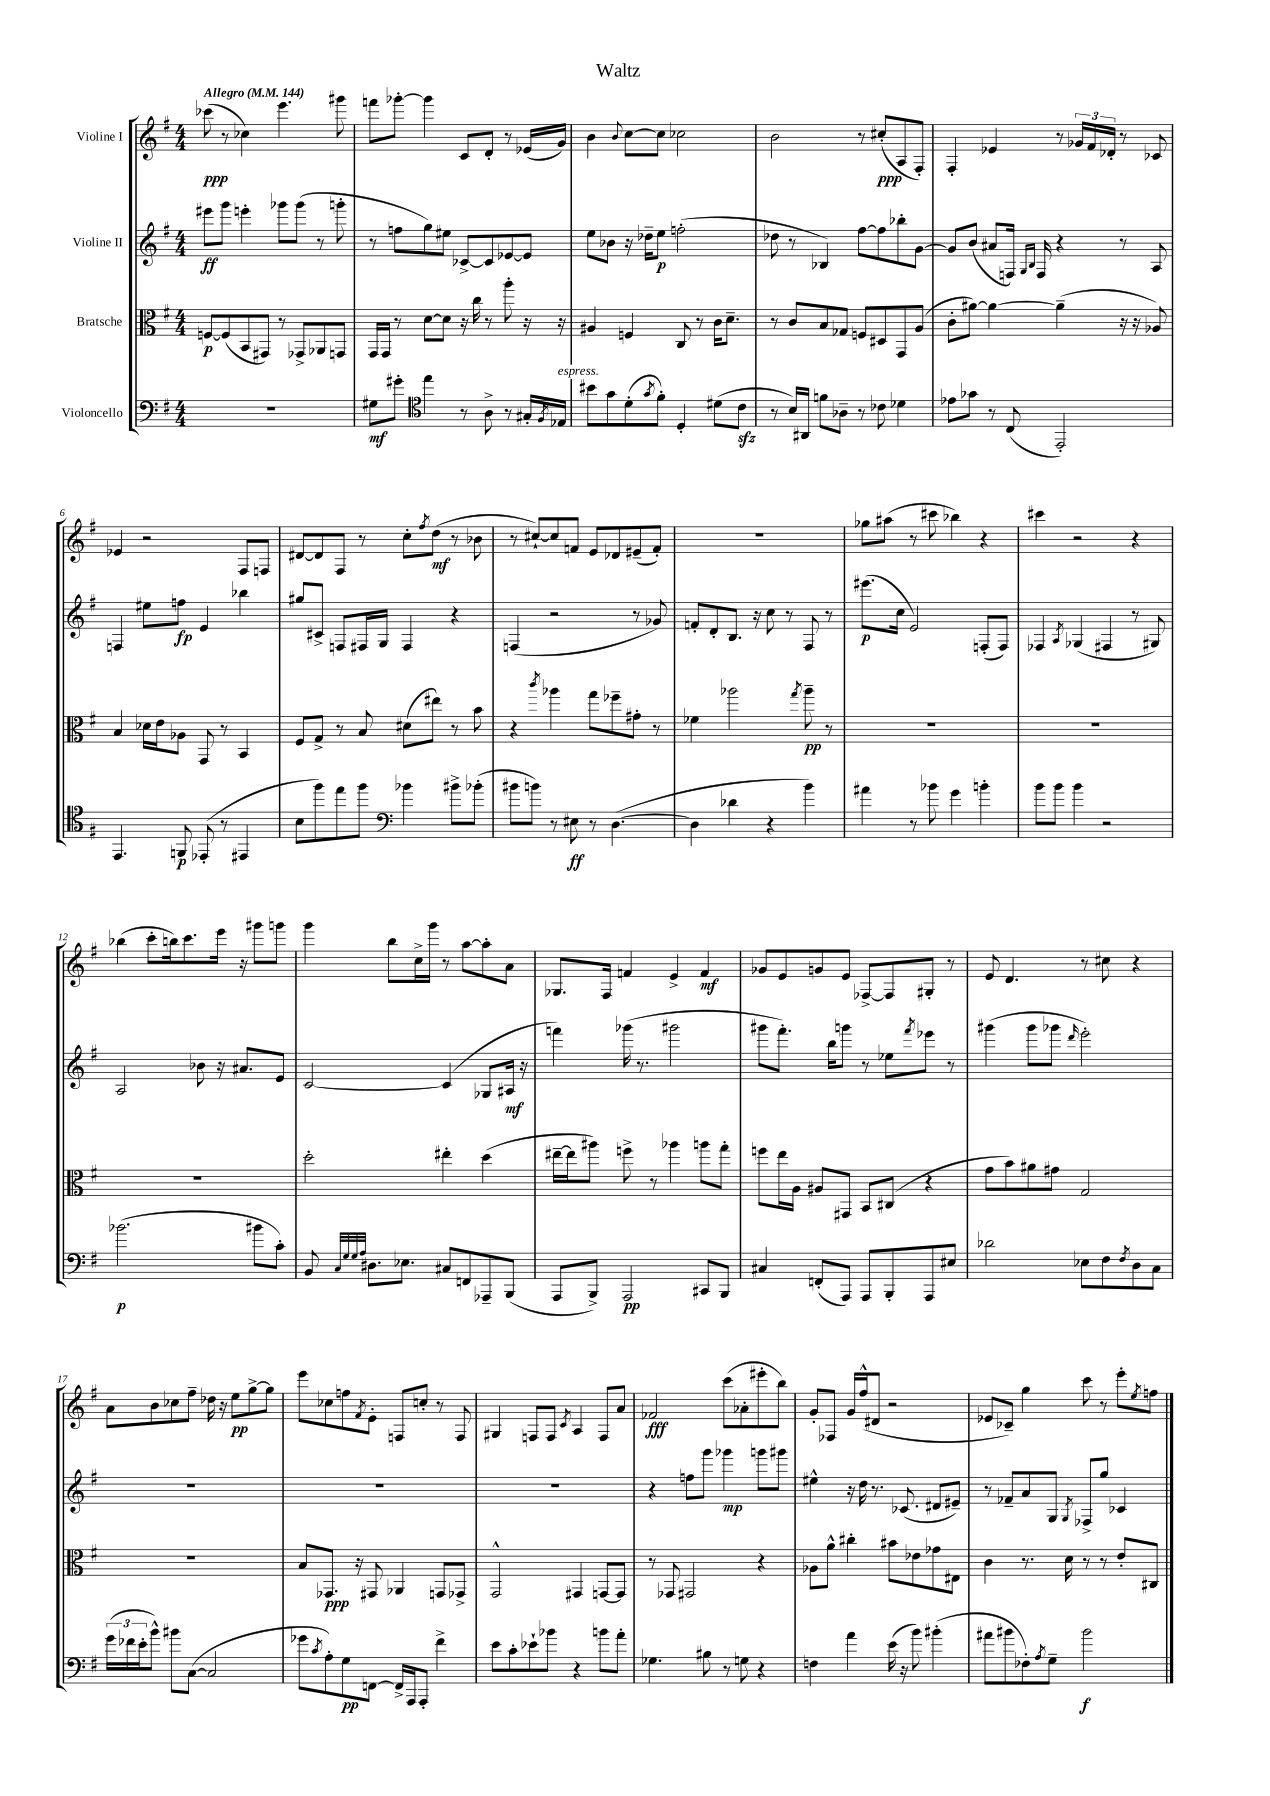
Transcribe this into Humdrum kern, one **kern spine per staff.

**kern	**dynam	**kern	**dynam	**kern	**dynam	**kern	**dynam
*part4	*part4	*part3	*part3	*part2	*part2	*part1	*part1
*staff4	*staff4	*staff3	*staff3	*staff2	*staff2	*staff1	*staff1
*I"Violoncello	*	*I"Bratsche	*	*I"Violine II	*	*I"Violine I	*
*clefF4	*	*clefC3	*	*clefG2	*	*clefG2	*
*k[f#]	*	*k[f#]	*	*k[f#]	*	*k[f#]	*
*M4/4	*	*M4/4	*	*M4/4	*	*M4/4	*
*MM144	*	*MM144	*	*MM144	*	*MM144	*
=1	=1	=1	=1	=1	=1	=1	=1
!	!	!	!	!	!	!LO:TX:a:B:t=Allegro	!
1r	.	[8Fn/L	p	8eee#X\L	ff	(8ccc-X\	ppp
.	.	(8F/]	.	8ggg\J	.	8r	.
.	.	8BB/	.	4eeen'\	.	4cc-X\)	.
.	.	8GG#X/J)	.	.	.	.	.
.	.	8r	.	8ggg-X\L	.	4.eee\	.
.	.	8GG-X^/L	.	(8ggg-\J	.	.	.
.	.	8AA-X/	.	8r	.	.	.
.	.	8GGn/J	.	8gggn'\	.	8ggg#X\	.
=2	=2	=2	=2	=2	=2	=2	=2
8G#X\L	mf	16GG/LL	.	8r	.	8fffn\L	.
.	.	16GG/JJ	.	.	.	.	.
8g#X'\J	.	8r	.	8ffn\L	.	[8ggg-X'\J	.
*clefC4	*	*	*	*	*	*	*
4ee\	.	[8d\L	.	8gg\)	.	4ggg-\]	.
.	.	8d\J]	.	8ee#X\J	.	.	.
8r	.	16r	.	[8c-X^/L	.	8c/L	.
.	.	16cc\	.	.	.	.	.
8A^\	.	8r	.	8c-/]	.	8d'/J	.
8r	.	8aa'\	.	[8e-X/	.	8r	.
16G#X'/LL	.	16r	.	8e-/J]	.	(16e-X/LL	.
8qF#/	.	.	.	.	.	.	.
!LO:TX:a:i:t=espress.	!	!	!	!	!	!	!
16E-X/JJ	.	16r	.	.	.	16g/JJ)	.
=3	=3	=3	=3	=3	=3	=3	=3
8b#X\L	.	4A#X/	.	8ee\L	.	4b\	.
8g\	.	.	.	8b-X\J	.	.	.
.	.	.	.	.	.	8qqb/	.
(8d'\	.	4Fn/	.	16r	.	[8cc\L	.
.	.	.	.	16dd-X~\KL	.	.	.
8qg/	.	.	.	.	.	.	.
8f#'\J)	.	.	.	8ee\J	p	8cc\J]	.
4D'/	.	8C/	.	(2ffn'\	.	2cc-X\	.
.	.	8r	.	.	.	.	.
(8d#X\L	.	16c\KL	.	.	.	.	.
.	.	8.d~\J	.	.	.	.	.
8czz\J	.	.	.	.	.	.	.
=4	=4	=4	=4	=4	=4	=4	=4
8r	.	8r	.	8dd-X\	.	2b\	.
16B/LL)	.	8c/L	.	8r	.	.	.
16AA#X/JJ	.	.	.	.	.	.	.
8fn\L	.	8B/	.	4B-X/)	.	.	.
8A-X~\J	.	8G-X/J	.	.	.	.	.
8r	.	8Fn/L	.	[8ff#\L	.	8r	.
8c-X\	.	8D#X/	.	8ff#\]	.	(8cc#X'/L	ppp
4d-X\	.	8GG/	.	8bb-X'\	.	8A/	.
.	.	(8A/J	.	[8g\J	.	8F#'/J)	.
=5	=5	=5	=5	=5	=5	=5	=5
8e-X\L	.	8c'\L	.	8g/L]	.	4F#'/	.
8g-X\J	.	[8a#X\J)	.	(8b/J	.	.	.
8r	.	4a#\_	.	8a#X/L	.	4e-X/	.
(8C/	.	.	.	16Fn/Jk)	.	.	.
.	.	.	.	16qqG/LL	.	.	.
.	.	.	.	16qqB/JJ	.	.	.
.	.	.	.	16F/	.	.	.
2EE'/)	.	(4a#~\]	.	4r	.	8r	.
.	.	.	.	.	.	24g-X/LL	.
.	.	.	.	.	.	24f#/	.
.	.	.	.	.	.	24d-X'/JJ	.
.	.	16r	.	8r	.	8r	.
.	.	16r	.	.	.	.	.
.	.	8A-X/)	.	8A/	.	8c-X/	.
!!LO:LB:g=z
=6	=6	=6	=6	=6	=6	=6	=6
4.EE/	.	4B/	.	4Fn/	.	4e-X/	.
.	.	16d-X\LL	.	8ee#X\L	.	2r	.
.	.	16e\J	.	.	.	.	.
8FFn/	p	8A-X\J	.	8ffn\J	fp	.	.
(8EE-X'/	.	8GG/	.	4e/	.	.	.
8r	.	8r	.	.	.	.	.
4EE#X/	.	4BB/	.	4bb-X\	.	8F#/L	.
.	.	.	.	.	.	8Fn/J	.
=7	=7	=7	=7	=7	=7	=7	=7
8B\L	.	8F#/L	.	8gg#X/L	.	[8d#X/L	.
8ff#\)	.	8G^/J	.	8c#X^/J	.	8d#/]	.
8ee\	.	8r	.	8Fn/L	.	8F#/J	.
8ff#\J	.	8B/	.	16F#X/L	.	8r	.
.	.	.	.	16G/JJ	.	.	.
*clefF4	*	*	*	*	*	*	*
4b-X\	.	(8d#X\L	.	4F#/	.	8cc'\L	.
.	.	.	.	.	.	8qff#/	.
.	.	8ee#X\J)	.	.	.	(8dd\J	mf
8b#X^\L	.	8r	.	4r	.	8r	.
(8b-X'\J	.	8b\	.	.	.	8b-X\	.
=8	=8	=8	=8	=8	=8	=8	=8
8b#X\L	.	4r	.	(4Fn/	.	8r	.
8bn\J)	.	.	.	.	.	[8cc#X`/L)	.
.	.	8qccc/	.	.	.	.	.
8r	.	4aa-X\	.	2r	.	8cc#/]	.
8E#X\	ff	.	.	.	.	8fn/J	.
8r	.	8gg\L	.	.	.	8e/L	.
([4.D\	.	8ff-X~\	.	.	.	8d-X/	.
.	.	8g#X'\J	.	8r	.	(8e#X~/	.
.	.	8r	.	8g-X/)	.	8f'/J)	.
=9	=9	=9	=9	=9	=9	=9	=9
4D\]	.	4f-X\	.	8fn'/L	.	1r	.
.	.	.	.	8d'/	.	.	.
4d-X\	.	2aa-X\	.	8.B/J	.	.	.
.	.	.	.	16r	.	.	.
4r	.	.	.	8cc\	.	.	.
.	.	.	.	8r	.	.	.
.	.	8qgg/	.	.	.	.	.
4b\)	.	8aa-~\	pp	8F#/	.	.	.
.	.	8r	.	8r	.	.	.
=10	=10	=10	=10	=10	=10	=10	=10
4a#X\	.	1r	.	(8.eee#X\L	p	8gg-X\L	.
.	.	.	.	.	.	(8aa#X\J	.
.	.	.	.	16cc\Jk	.	.	.
8r	.	.	.	2e/)	.	8r	.
8b-X\	.	.	.	.	.	8ccc#X\	.
4g\	.	.	.	.	.	4bb-X\)	.
4bn'\	.	.	.	(8Fn'/L	.	4r	.
.	.	.	.	8F/J)	.	.	.
=11	=11	=11	=11	=11	=11	=11	=11
8b\L	.	1r	.	4F-X/	.	4ccc#X\	.
8b\J	.	.	.	.	.	.	.
.	.	.	.	8qA/	.	.	.
4b\	.	.	.	(4G-X/	.	2r	.
2r	.	.	.	4F#X/	.	.	.
.	.	.	.	8r	.	4r	.
.	.	.	.	8G#X/)	.	.	.
!!LO:LB:g=z
=12	=12	=12	=12	=12	=12	=12	=12
(2.b-X\	p	1r	.	2A/	.	(4bb-X\	.
.	.	.	.	.	.	8ccc'\L	.
.	.	.	.	.	.	16bbn\k)	.
.	.	.	.	.	.	8.ccc\	.
.	.	.	.	8b-X\	.	.	.
.	.	.	.	16r	.	16eee\Jk	.
.	.	.	.	8.a#X/L	.	16r	.
8b#X\L	.	.	.	.	.	8ggg#X\L	.
8c'\J)	.	.	.	8e/J	.	8gggn\J	.
=13	=13	=13	=13	=13	=13	=13	=13
8BB/	.	2dd'\	.	[2c/	.	4ggg\	.
32qqC/LLL	.	.	.	.	.	.	.
32qqG/	.	.	.	.	.	.	.
32qqG/	.	.	.	.	.	.	.
32qqA/JJJ	.	.	.	.	.	.	.
8.D#X\L	.	.	.	.	.	.	.
.	.	.	.	.	.	8bb\L	.
8.E-X\J	.	.	.	.	.	.	.
.	.	.	.	.	.	16cc^\L	.
.	.	.	.	.	.	16ggg\JJ	.
8C#X/L	.	4ee#X'\	.	(4c/]	.	8r	.
8FFn/	.	.	.	.	.	[8aa\L	.
8AAA-X~/	.	(4dd\	.	8G-X/L	.	8aa'\]	.
(8BBB/J	.	.	.	16A#X/Jk	mf	8a\J	.
.	.	.	.	16r	.	.	.
=14	=14	=14	=14	=14	=14	=14	=14
8AAA/L	.	[16ee#X~\LL	.	4fffn\)	.	8.G-X/L	.
.	.	16ee#\J]	.	.	.	.	.
8BBB^/J)	.	8aa#X\J)	.	.	.	.	.
.	.	.	.	.	.	16F#/Jk	.
2AAA/	pp	8ffn^\	.	(16ggg-X\	.	4fn/	.
.	.	.	.	8.r	.	.	.
.	.	8r	.	.	.	.	.
.	.	4aa-X\	.	2ggg#X\	.	4e^/	.
8CC#X/L	.	8aan\L	.	.	.	4f/	mf
8BBB/J	.	8gg'\J	.	.	.	.	.
=15	=15	=15	=15	=15	=15	=15	=15
4C#X/	.	8ffn\L	.	8ggg#X\L	.	8g-X/L	.
.	.	16ee\L	.	8.fff#'\J)	.	8e/	.
.	.	16A\JJ	.	.	.	.	.
(8FFn'/L	.	8A#X/L	.	.	.	8gn/	.
.	.	.	.	16bb\KL	.	.	.
8AAA/J)	.	8GG#X/J	.	8gggn\J	.	8e/J	.
8AAA/L	.	8BB/L	.	8r	.	[8F-X^/L	.
8BBB'/	.	(8C#X/J	.	8ee-X\L	.	8F-/]	.
.	.	.	.	8qfff#/	.	.	.
8AAA/	.	4r	.	8eee-X\J	.	8G#X'/J	.
8E#X/J	.	.	.	8r	.	8r	.
=16	=16	=16	=16	=16	=16	=16	=16
2d-X\	.	8g\L	.	(4ggg#X\	.	8e/	.
.	.	8b\)	.	.	.	4.d/	.
.	.	8a#X\	.	8ggg#\L	.	.	.
.	.	8g#X\J	.	8ggg-X\J	.	.	.
.	.	.	.	16qqddd/	.	.	.
8E-X\L	.	2G/	.	2eee'\)	.	8r	.
8F#\	.	.	.	.	.	8cc#X\	.
8qF#/	.	.	.	.	.	.	.
8D\	.	.	.	.	.	4r	.
8C\J	.	.	.	.	.	.	.
!!LO:LB:g=z
=17	=17	=17	=17	=17	=17	=17	=17
(24g\LL	.	1r	.	1r	.	8a\L	.
24f-X\	.	.	.	.	.	.	.
24e'\J	.	.	.	.	.	.	.
8b^^\J)	.	.	.	.	.	8b\	.
8b#X\L	.	.	.	.	.	8cc-X\	.
([8C\J	.	.	.	.	.	8ff#~\J	.
2C/]	.	.	.	.	.	16dd-X\	.
.	.	.	.	.	.	16r	.
.	.	.	.	.	.	8ee\L	pp
.	.	.	.	.	.	[8gg^\	.
.	.	.	.	.	.	8gg\J]	.
=18	=18	=18	=18	=18	=18	=18	=18
8g-X\L	.	8B/L	.	1r	.	8eee\L	.
8qc/	.	.	.	.	.	.	.
8A'\)	.	8.GG-X/J	ppp	.	.	8cc-X\	.
8G\	pp	.	.	.	.	8ffn\	.
.	.	16r	.	.	.	.	.
.	.	.	.	.	.	8qf#/	.
[8FFn\J	.	8GG#X/	.	.	.	8e'\J	.
16FF^/LL]	.	4AA-X/	.	.	.	8Fn/L	.
16AAA/J	.	.	.	.	.	.	.
8AAA'/J	.	.	.	.	.	8ccn'/J	.
4f#^\	.	8GGn/L	.	.	.	8r	.
.	.	8GG-X^/J	.	.	.	8F/	.
=19	=19	=19	=19	=19	=19	=19	=19
8e\L	.	2GG^^/	.	1r	.	4G#X/	.
8c'\	.	.	.	.	.	.	.
8e-X`\	.	.	.	.	.	8Fn/L	.
8b-X\J	.	.	.	.	.	8F/J	.
.	.	.	.	.	.	8qc/	.
4r	.	4GG#X/	.	.	.	4A/	.
8bn\L	.	[8GGn/L	.	.	.	8F/L	.
8a'\J	.	8GG/J]	.	.	.	8a/J	.
=20	=20	=20	=20	=20	=20	=20	=20
4.G-X\	.	8r	.	4r	.	2f-X/	fff
.	.	8GG-X/	.	.	.	.	.
.	.	2GG#X/	.	8ffn\L	.	.	.
8B#X\	.	.	.	8ggg\J	.	.	.
8r	.	.	.	4ggg-X\	mp	(8ccc\L	.
8Gn\	.	.	.	.	.	8a-X'\	.
4r	.	4r	.	8gggn\L	.	8eee#X'\	.
.	.	.	.	8ggg#X\J	.	8bb\J)	.
=21	=21	=21	=21	=21	=21	=21	=21
4Fn\	.	8A-X\L	.	4ee#X^^\	.	8g'/L	.
.	.	8a^^\J	.	.	.	8F-X/J	.
4a\	.	4cc#X'\	.	16r	.	16g/LL	.
.	.	.	.	16dd\	.	(16ff#^^/J	.
.	.	.	.	8.r	.	8d#X/J	.
(16e\	.	8b#X\L	.	.	.	2r	.
16r	.	.	.	(8.c-X/	.	.	.
8b\)	.	8e-X\	.	.	.	.	.
(4b#X'\	.	8g-X\	.	8d#X/L	.	.	.
.	.	8E#X\J	.	8e#X~/J)	.	.	.
=22	=22	=22	=22	=22	=22	=22	=22
8a#X\L	.	4c\	.	8r	.	8e-X/L	.
8b#X\	.	.	.	8f-X~/L	.	8c-X~/J)	.
8F-X'\)	.	8.r	.	8a/	.	4gg\	.
8qA/	.	.	.	.	.	.	.
8G~\J	.	.	.	8G/J	.	.	.
.	.	16d\	.	.	.	.	.
.	.	.	.	8qG/	.	.	.
2b#\	f	8r	.	8F-X^/L	.	8ccc\	.
.	.	8r	.	8gg/J	.	8r	.
.	.	8e'/L	.	4c-X/	.	8eee'\L	.
.	.	.	.	.	.	8qee/	.
.	.	8C#X/J	.	.	.	8ffn\J	.
==	==	==	==	==	==	==	==
*-	*-	*-	*-	*-	*-	*-	*-
